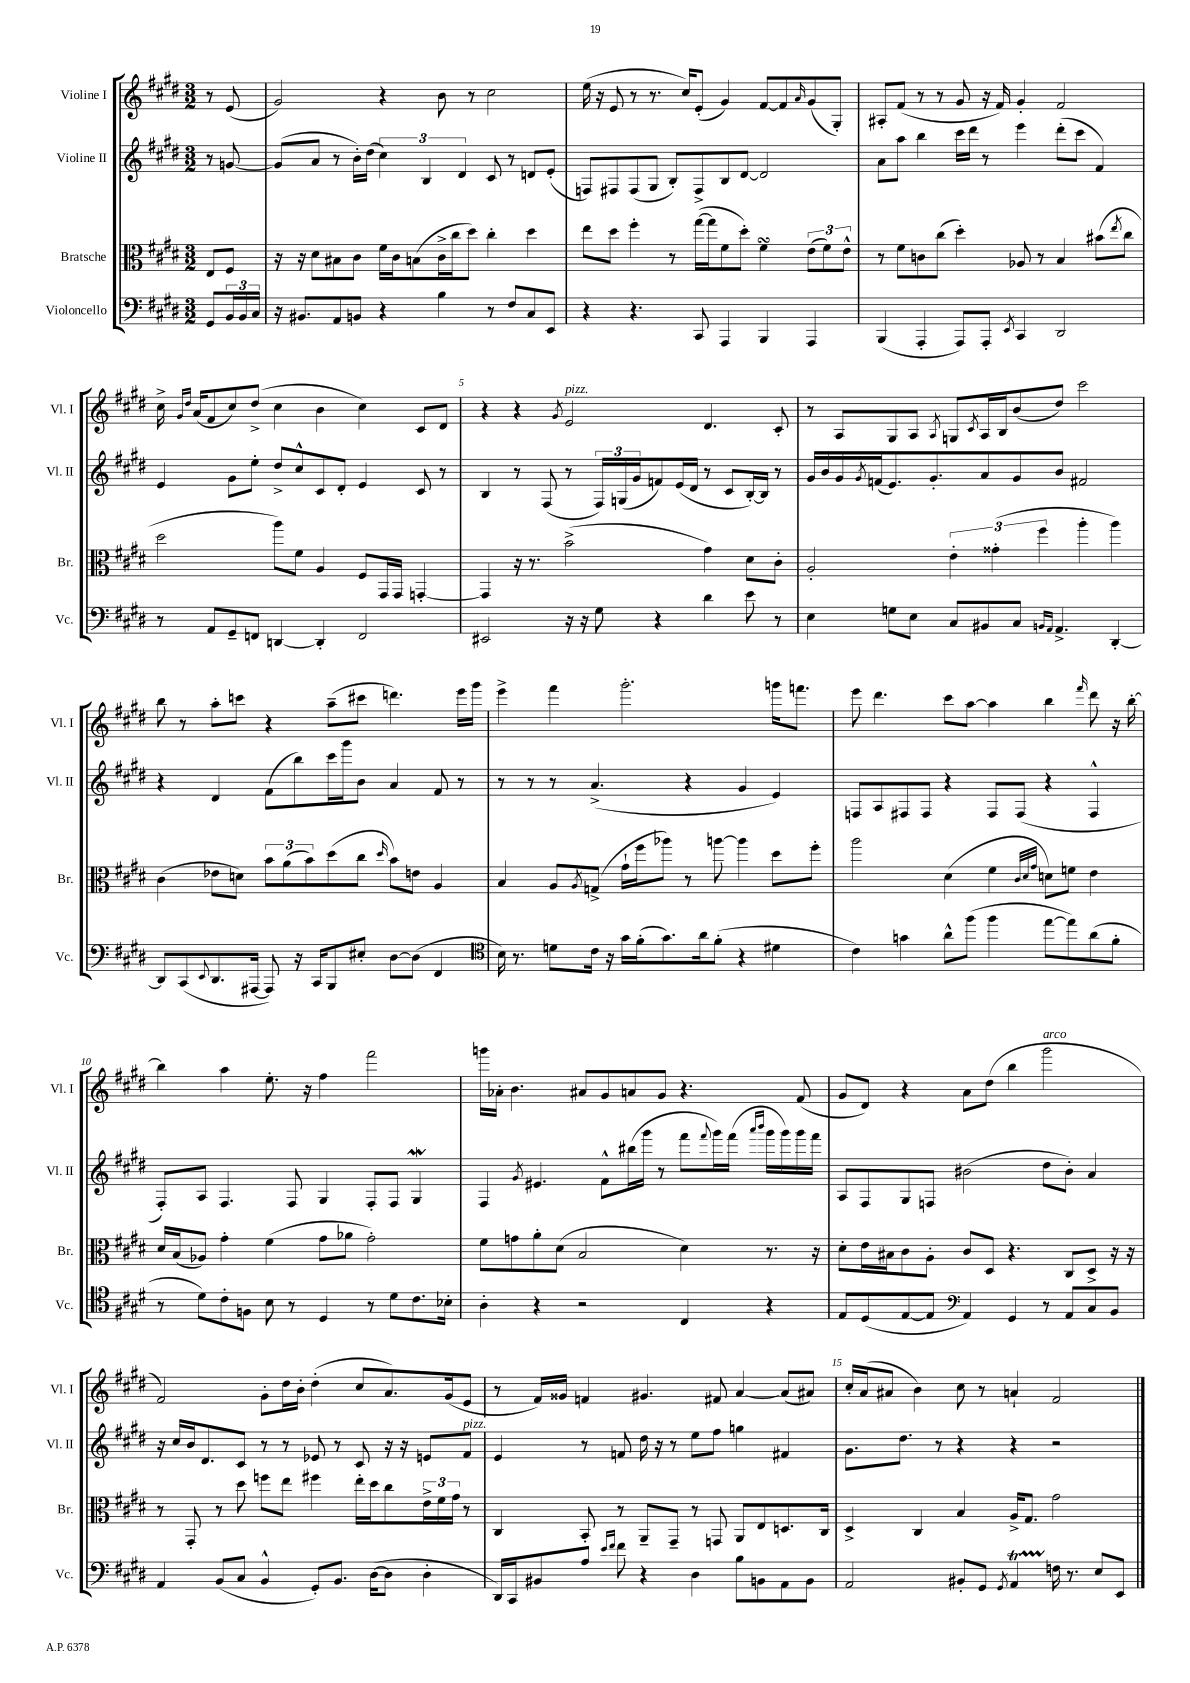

**kern	**kern	**kern	**kern
*part4	*part3	*part2	*part1
*staff4	*staff3	*staff2	*staff1
*I"Violoncello	*I"Bratsche	*I"Violine II	*I"Violine I
*I'Vc.	*I'Br.	*I'Vl. II	*I'Vl. I
*clefF4	*clefC3	*clefG2	*clefG2
*k[f#c#g#d#]	*k[f#c#g#d#]	*k[f#c#g#d#]	*k[f#c#g#d#]
*M3/2	*M3/2	*M3/2	*M3/2
=	=	=	=
8GG#/L	8E/L	8r	8r
24BB/L	8F#/J	[8gn/	(8e/
24BB/	.	.	.
24C#/JJ	.	.	.
=1	=1	=1	=1
16r	16r	(8g/L]	2g#/)
8.BB#X/L	16r	.	.
.	8d#\L	8a/J	.
8AA/	8B#X\	8r	.
8BBn/J	8c#\J	16b'\LL)	.
.	.	(16dd#\JJ	.
4r	16f#\LL	6cc#\)	4r
.	16c#\J	.	.
.	(8Bn\	.	.
.	.	6B/	.
4B\	16c#^\L	.	8b\
.	16cc#\J	.	.
.	.	6d#/	.
.	8dd#\J)	.	8r
8r	4cc#'\	8c#/	2cc#\
8F#/L	.	8r	.
8C#/	4dd#\	8dn/L	.
8EE/J	.	(8e'/J	.
=2	=2	=2	=2
4r	8ee\L	8Fn/L)	(16ee\
.	.	.	16r
.	8dd#\J	8F#X/	8e/
4.r	4ff#'\	(8F#/	8r
.	.	8G#/J	8.r
.	8r	8B'/L)	.
.	.	.	16cc#/KL)
8CC#/	([16gg#\LL	8F#^/	(8e'/J
.	16gg#\J]	.	.
4AAA/	8f#\	8B/	4g#/)
.	8dd#'\J)	[8d#/J	.
4BBB/	4f#sSSS\	2d#/]	[8f#/L
.	.	.	8f#/]
.	.	.	16qqa/
4AAA/	(12e\L	.	(8g#/
.	12f#\)	.	.
.	.	.	8G#'/J)
.	12e^^\J	.	.
=3	=3	=3	=3
(4BBB/	8r	8a\L	8A#X'/L
.	8f#\L	8aa\J	(8f#/J
4AAA'/	8cn\	4bb\	8r
.	(8cc#\J	.	8r
8AAA/L)	4dd#'\)	16ccc#\LL	8g#/
.	.	16ddd#\JJ	.
8AAA'/J	.	8r	16r
.	.	.	16f#/)
8qEE/	.	.	.
4CC#/	8A-X/	4eee\	4g#'/
.	8r	.	.
2DD#/	4B/	(8ddd#'\L	2f#/
.	.	8ccc#\J	.
.	(8b#X\L	4f#/)	.
.	8qee/	.	.
.	8cc#\J	.	.
!!LO:LB:g=z
=4	=4	=4	=4
8r	2dd#\	4e/	16cc#^\
.	.	.	16qqg#/LL
.	.	.	16qqdd#/JJ
.	.	.	(16a/KL
8AA/L	.	.	8f#/
8GG#~/	.	8g#\L	8cc#/)
8FFn/J	.	8ee'\J	(8dd#^/J
[4DDn/	8aa\L)	8dd#^/L	4cc#\
.	8f#\J	8cc#^^/	.
4DD'/]	4A/	8c#/	4b\
.	.	8d#'/J	.
2FF/	8F#/L	4e/	4cc#\)
.	16GG#/L	.	.
.	16GG#/JJ	.	.
.	[4GGn'/	8c#/	8c#/L
.	.	8r	8d#/J
=5	=5	=5	=5
2EE#X/	4GG/]	4B/	4r
.	16r	8r	4r
.	8.r	.	.
.	.	(8F#/	.
.	.	.	8qg#/
!	!	!	!LO:TX:a:i:t=pizz.
16r	(2b^\	8r	2e/
16r	.	.	.
8G#\	.	24F#/LL)	.
.	.	(24Gn/	.
.	.	24g#/J	.
4r	.	8fn/)	.
.	.	(16e/L	.
.	.	16d#/JJ	.
4d#\	4g#\)	8r	4.d#/
.	.	8c#/L	.
8e\	8d#\L	[16B'/L)	.
.	.	16B/JJ]	.
8r	8c#'\J	8r	8c#'/
=6	=6	=6	=6
4E\	2A'/	16g#/LL	8r
.	.	16b/	.
.	.	16g#/	8A/L
.	.	8qg#/	.
.	.	(16fn/J	.
8Gn\L	.	8.e/)	8G#/
8E\J	.	.	8A/J
.	.	8.g#'/	.
.	.	.	8qA/
8C#/L	6e'\	.	8Gn/L
.	.	.	8qc#/
8BB#X/	.	8a/	16A/L
.	(6g##X'\	.	.
.	.	.	16B/J
8C#/J	.	8g#/	(8b/
.	6ff#\	.	.
16qqBBn/LL	.	.	.
16qqAA/JJ	.	.	.
4.AA^/	.	8b/J	8dd#/J)
.	4aa'\	2f#X/	2ccc#\
[4DD#'/	4aa\)	.	.
!!LO:LB:g=z
=7	=7	=7	=7
8DD#/L]	(4c#\	4r	8bb\
(8CC#/	.	.	8r
8qqEE/	.	.	.
8.DD#/	8e-X\L	4d#/	8aa'\L
.	8dn\J)	.	8cccn\J
[16AAA#X/Jk	.	.	.
8AAA#/])	12b\L	(8f#\L	4r
.	(12a\	.	.
16r	.	8bb\)	.
.	12b\)	.	.
16CC#/KL	.	.	.
8BBB/	(8dd#\	16ccc#\L	(8aa~\L
.	.	16ggg#\J	.
8E#X'/J	8cc#\J	8b\J	8ccc#X\J
.	16qqdd#/	.	.
[8D#\L	8b\L)	4a/	4.dddn\)
(8D#\J]	8en\J	.	.
4FF#/	4A/	8f#/	.
.	.	8r	16eee\LL
.	.	.	16ggg#\JJ
=8	=8	=8	=8
*clefC4	*	*	*
16B\)	4B/	8r	4eee^\
8.r	.	.	.
.	.	8r	.
8dn\L	8A/L	8r	4fff#\
.	8qA/	.	.
16c#\Jk	(8Gn^/J	(4.a^/	.
16r	.	.	.
16g#\LL	16g#`\LL	.	2.ggg#'\
(16f#'\J	16ff#\J	.	.
8.g#\)	8aa-X\J)	.	.
.	8r	4r	.
16a\k	.	.	.
(8f#'\J	[8aan\	.	.
4r	4aa\]	4g#/	.
4d#X\	8dd#\L	4e/)	16gggn\KL
.	.	.	8.fffn\J
.	8ff#'\J	.	.
=9	=9	=9	=9
4c#\)	2aa\	8Fn/L	8eee\
.	.	8A/	4.ddd#\
4gn\	.	8F#X/	.
.	.	8F#/J	.
8a^^\L	(4d#\	4r	8ccc#\L
(8ff#\J	.	.	[8aa\J
4ff#\	4f#\	8F#/L	4aa\]
.	.	(8F#/J	.
.	32qqc#/LLL	.	.
.	32qqd#/	.	.
.	32qqg#/JJJ	.	.
[8ee\L	8dn\L)	4r	4bb\
8ee\])	8fn\J	.	.
.	.	.	16qqfff#/
(8a\	4e\	4F#^^/	8ddd#\
8f#'\J	.	.	16r
.	.	.	[16bb'\
!!LO:LB:g=z
=10	=10	=10	=10
8r	16d#/LL	8F#'/L)	4bb\]
.	(16B/J	.	.
8d#\L)	8A-X/J)	8A/J	.
8c#'\	4g#'\	4.F#/	4aa\
8Fn\J	.	.	.
8B\	(4f#\	.	8.ee'\
8r	.	8F#/	.
.	.	.	16r
4D#/	8g#\L	4G#/	4ff#\
.	8a-X\J	.	.
8r	2g#'\)	8F#'/L	2fff#\
8d#\L	.	8F#/J	.
8.c#\	.	4G#W/	.
16B-X'\Jk	.	.	.
=11	=11	=11	=11
4A'\	8f#\L	4F#/	16gggn\LL
.	.	.	16a-X'\JJ
.	8gn\	.	4.b\
.	.	8qg#/	.
4r	8a'\	4.e#X/	.
.	(8d#\J	.	.
2r	2B/	.	8a#X/L
.	.	8f#^^\L	8g#/
.	.	(16bb#X\L	8an/
.	.	16ggg#\JJ	.
.	.	8r	8g#/J
4C#/	4d#\)	8fff#\L	4.r
.	.	8qqfff#/	.
.	.	16ggg#\L)	.
.	.	(16fff#\JJ	.
.	.	16qqaaa/LL	.
.	.	16qqbbb/JJ	.
4r	8.r	16ggg#\LL	.
.	.	16ggg#\)	.
.	.	16ggg#\	(8f#/
.	16r	16fff#\JJ	.
=12	=12	=12	=12
8E/L	8d#'\L	8A/L	8g#/L
(8D#/	16e\L	8F#/	8d#/J)
.	16B#X\J	.	.
[8E/	8c#\	8G#/	4r
8E/J]	8A'\J	8Fn/J	.
*clefF4	*	*	*
4AA/)	8c#/L	(2b#X\	8a\L
.	8D#/J	.	(8dd#\J
4GG#/	4.r	.	4bb\
!	!	!	!LO:TX:a:i:t=arco
8r	.	8dd#\L	2ggg#\
8AA/L	8C#/L	8b#'\J)	.
8C#/	8D#^/J	4a/	.
8BB/J	16r	.	.
.	16r	.	.
!!LO:LB:g=z
=13	=13	=13	=13
4AA/	8r	16r	2f#/)
.	.	16cc#/LL	.
.	8GG#'/	16b/J	.
.	.	8.d#/	.
(8BB/L	8r	.	.
8C#/J	8dd#\	8c#/J	.
4BB^^/	8ffn\L	8r	8g#'\L
.	8ee\J	8r	16dd#\L
.	.	.	16b'\JJ
8GG#'/L)	4ff#X\	8e-X/	(4dd#'\
8.BB/J	.	8r	.
.	16ee'\LL	8c#/	8cc#/L
([16D#\KL	16dd#\J	.	.
8D#\J]	8cc#\	16r	8.a/)
.	.	16r	.
4D#'\	24e^\L	8en/L	.
.	24f#\	.	.
.	.	.	(16g#/k
.	24g#\JJ	.	.
!	!	!LO:TX:a:i:t=pizz.	!
.	8r	8f#/J	8e/J
=14	=14	=14	=14
16DD#/LL)	4C#/	4e/	8r
16CC#/J	.	.	.
8BB#X/	.	.	16f#/LL)
.	.	.	16g##X/JJ
8A/J	8BB'/	8r	4fn/
16qqe/LL	.	.	.
16qqf#/JJ	.	.	.
8f#\	8r	8fn/	.
4r	8AA~/L	16dd#\	4.g#X/
.	.	16r	.
.	8GG#~/J	8r	.
4D#\	8r	8ee\L	.
.	8GGn/	8ff#\J	8f#X/
8B\L	8AA/L	4ggn\	[4a/
8BBn\	8E/	.	.
8AA\	8.Dn/	4f#X/	(8a/L]
8BB\J	.	.	8a#X/J)
.	16C#/Jk	.	.
=15	=15	=15	=15
2AA/	4D#^/	8.g#\L	16cc#'/LL
.	.	.	(16a/J
.	.	.	8a#X/J
.	.	8.dd#\J	.
.	4C#/	.	4b\)
.	.	8r	.
8BB#X'/L	4B/	4r	8cc#\
8GG#/J	.	.	8r
8qGG#/	.	.	.
4AAT/	16A^/KL	4r	4an`/
.	8.G#/J	.	.
16Fn\	2g#\	2r	2f#/
8.r	.	.	.
8E/L	.	.	.
8EE/J	.	.	.
==	==	==	==
*-	*-	*-	*-
